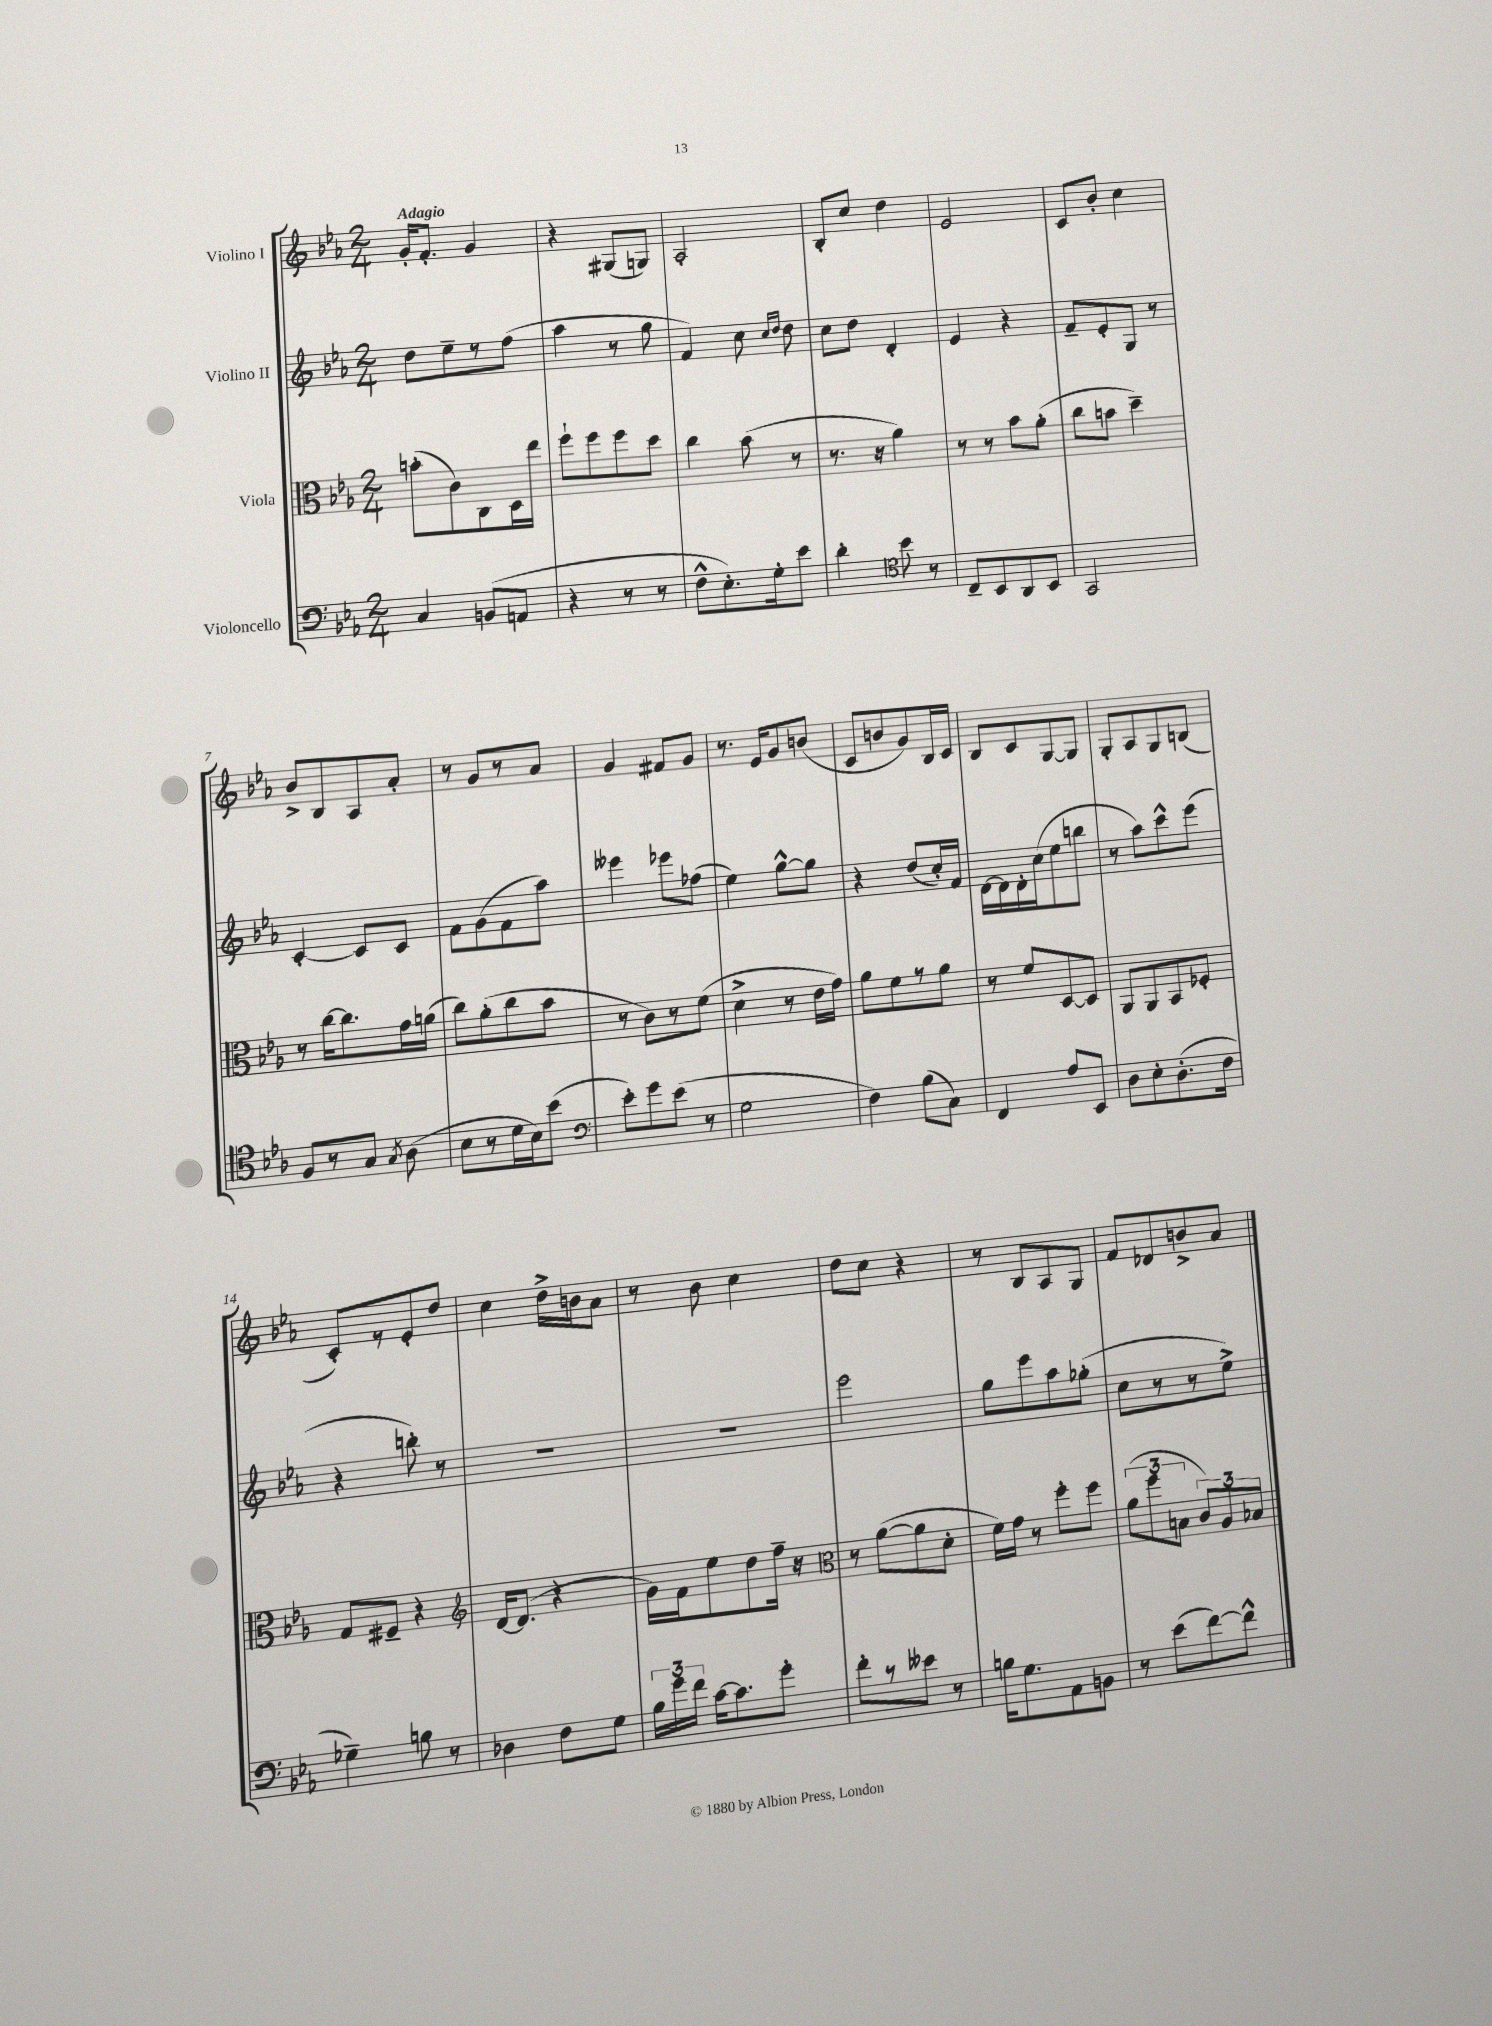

**kern	**kern	**kern	**kern
*staff4	*staff3	*staff2	*staff1
*clefF4	*clefC3	*clefG2	*clefG2
*k[b-e-a-]	*k[b-e-a-]	*k[b-e-a-]	*k[b-e-a-]
*M2/4	*M2/4	*M2/4	*M2/4
4C	(8b'	8dd	16g'
.	.	.	8.f'
.	8c)	8ee-~	.
(8BB	8C	8r	4g
8AA	16D	(8ff	.
.	16ee-	.	.
=	=	=	=
4r	8ff`	4aa-	4r
.	8ff	.	.
8r	8ff	8r	(8G#
8r	8dd	8gg	8G)
=	=	=	=
8F^^	4cc	4f)	2A-'
8.E-')	.	.	.
.	(8b-	8cc	.
16G'	.	.	.
.	.	16qqcc	.
.	.	16qqdd	.
8e-	8r	8dd	.
=	=	=	=
4d'	8.r	8cc	8B-'
.	.	8dd	8cc
.	16r	.	.
*clefC4	*	*	*
8b-	4a-)	4d'	4dd
8r	.	.	.
=	=	=	=
8C~	8r	4e-	2e-
8BB-	8r	.	.
8AA-	8b-	4r	.
8BB-	(8a-'	.	.
=	=	=	=
2GG	8cc	8f~	8c
.	8b	8e-'	8b-'
.	4dd~)	8G	4cc
.	.	8r	.
=	=	=	=
8F	8r	[4c'	8b-^
8r	[16cc	.	8B-
.	8.cc]	.	.
8G	.	8c]	8A-
8qG	.	.	.
(8A-	16g	8c	8a-'
.	(16a	.	.
=	=	=	=
8B-	8cc)	8f	8r
8r	(8a-'	(8g	8g
16d	8cc	8f	8r
16B-)	.	.	.
(8b-	8b-	8aa-)	8a-
=	=	=	=
*clefF4	*	*	*
8e-')	8r	4eee--	4g
8g	8c)	.	.
(8e-	8r	8eee-	8f#
8r	(8f	(8ff-	8g
=	=	=	=
2G	4d^	4ee-)	8.r
.	.	.	16e-
.	8r	[8gg^^	8g
.	16e-	8gg]	(8b
.	16g)	.	.
=	=	=	=
4F)	8a-	4r	8c
.	8f	.	8b
(8B-	8r	(8dd	8g)
8C)	8a-	16cc')	16B-
.	.	16f	16c
=	=	=	=
4FF	8r	[16d	8B-
.	.	16d]	.
.	8f	16d'	8c
.	.	(16cc	.
8A-	[8D	8ee-	[8G
8EE-	8D]	8bb	8G]
=	=	=	=
8D	8AA-	8r	8G'
8E-'	8AA-	8aa-)	8A-
(8.D'	8BB-	8ccc^^	8G
.	8F-'	(8eee-	(8B
16F	.	.	.
=	=	=	=
4G-~)	8G	4r	8c')
.	8F#~	.	8r
8B	4r	8bb')	8e-'
8r	.	8r	8dd
=	=	=	=
*	*clefG2	*	*
4D-	[16d	2r	4cc
.	(8.d]	.	.
8F	4r	.	16dd^
.	.	.	16b
8G	.	.	8a-
=	=	=	=
24B-	16g)	2r	8r
24g	.	.	.
.	16f	.	.
24f	.	.	.
[16c	8ee-	.	8b-
8.c]	.	.	.
.	8dd	.	4cc
8g'	16ff~	.	.
.	16r	.	.
=	=	=	=
*	*clefC3	*	*
8f'	8r	2eee-	8dd
8r	([8a-	.	8cc
8e--	8a-]	.	4r
8r	8d'	.	.
=	=	=	=
16B	16f)	8gg	8r
8.G	16g	.	.
.	8r	8eee-	8B-
8AA-	8ff'	8aa-	8A-
8BB	8ff	(8gg-'	8G
=	=	=	=
8r	(12a-	8cc	8f
.	12ff	.	.
(8e-	.	8r	8d-
.	12B	.	.
[8f)	12c)	8r	8b^
.	12A-	.	.
8f^^]	.	8ee-^)	8a-
.	12B-	.	.
==	==	==	==
*-	*-	*-	*-
